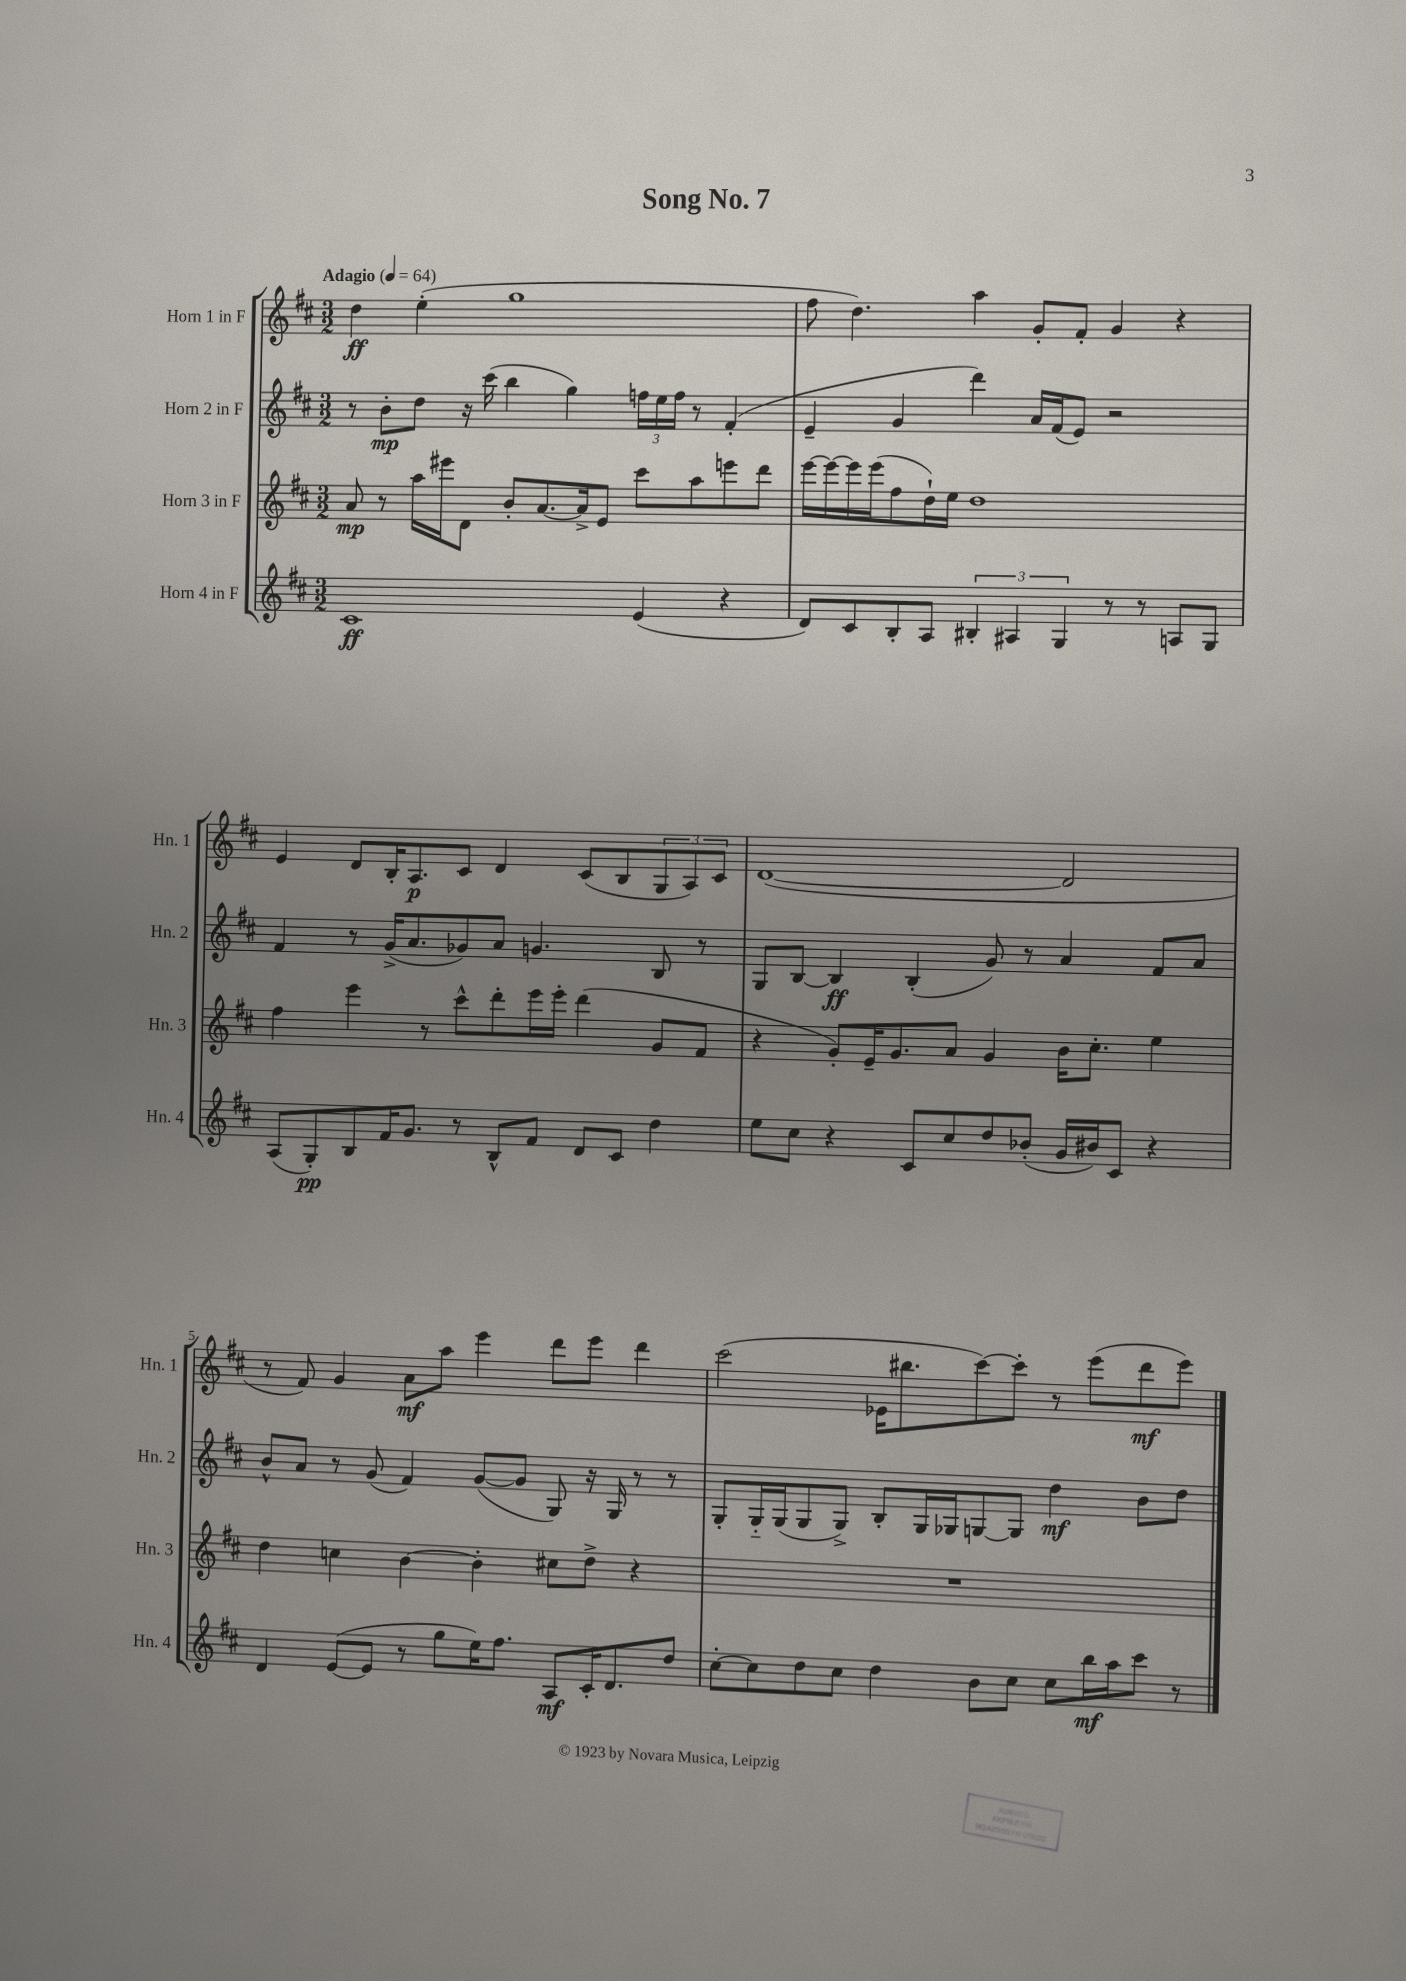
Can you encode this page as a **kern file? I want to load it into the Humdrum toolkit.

**kern	**kern	**kern	**kern
*staff4	*staff3	*staff2	*staff1
*clefG2	*clefG2	*clefG2	*clefG2
*k[f#c#]	*k[f#c#]	*k[f#c#]	*k[f#c#]
*M3/2	*M3/2	*M3/2	*M3/2
*MM64	*MM64	*MM64	*MM64
1c#	8a/	8r	4dd\
.	8r	8b'\L	.
.	16aa\LL	8dd\J	(4ee'\
.	16eee#\J	.	.
.	8d\J	16r	.
.	.	(16ccc#\	.
.	8b'/L	4bb\	1gg
.	[8.a/	.	.
.	.	4gg\)	.
.	16a^/]k	.	.
.	8e/J	.	.
(4e/	8ccc#\L	24ff\LL	.
.	.	24ee\	.
.	.	24ff\JJ	.
.	8aa\	8r	.
4r	8eee\	(4f#'/	.
.	8ddd\J	.	.
=	=	=	=
8d/L)	[16eee\LL	4e~/	8ff#\
.	16eee\_	.	.
8c#/	16eee\]	.	4.dd\)
.	(16eee\J	.	.
8B'/	8ff#\	4g/	.
8A/J	16dd`\L)	.	.
.	16ee\JJ	.	.
6B#'/	1dd	4ddd\)	4aa\
6A#/	.	.	.
.	.	16a/LL	8g'/L
.	.	(16f#/J	.
6G/	.	.	.
.	.	8e/J)	8f#'/J
8r	.	2r	4g/
8r	.	.	.
8A/L	.	.	4r
8G/J	.	.	.
=	=	=	=
(8A/L	4ff#\	4f#/	4e/
8G'/)	.	.	.
8B/	4eee\	8r	8d/L
16f#/K	.	(16g^/LK	16B'/K
8.g/J	.	8.a/	8.A/
.	8r	.	.
8r	8ccc#^^\L	8g-/)	8c#/J
8B^^/L	8ddd'\	8a/J	4d/
8f#/J	16eee\L	4.g/	.
.	16eee'\JJ	.	.
8d/L	(4ddd\	.	(8c#/L
8c#/J	.	.	8B/
4dd\	8g/L	8B/	12G/
.	.	.	12A/)
.	8f#/J	8r	.
.	.	.	12c#/J
=	=	=	=
8ee\L	4r	8G/L	([1d
8cc#\J	.	[8B/J	.
4r	8g'/L)	4B/]	.
.	16e~/K	.	.
.	8.g/	.	.
8c#/L	.	(4B'/	.
8cc#/	8a/J	.	.
8dd/	4g/	8g/)	.
(8b-'/J	.	8r	.
16g/LL	16b\LK	4a/	2d/]
16b#/J)	8.cc#'\J	.	.
8c#/J	.	.	.
4r	4ee\	8f#/L	.
.	.	8a/J	.
=	=	=	=
4d/	4dd\	8b^^/L	8r
.	.	8a/J	8f#/)
([8e/L	4cc\	8r	4g/
8e/]J	.	(8g/	.
8r	[4b\	4f#/)	8a\L
8gg\L	.	.	8aa\J
16ee\K)	4b'\]	([8g/L	4eee\
8.ff#\J	.	.	.
.	.	8g/]J	.
8A/L	8cc#\L	8G/)	8ddd\L
16c#'/K	8dd^\J	16r	8eee\J
8.d/	.	16G/	.
.	4r	8r	4ddd\
8dd/J	.	8r	.
=	=	=	=
[8cc#'\L	1.r	8G'/L	(2ccc#\
8cc#\]	.	16G'~/L	.
.	.	(16G/J	.
8dd\	.	8G/	.
8cc#\J	.	8G^/J)	.
4dd\	.	8B'/L	16e-\LK
.	.	.	8.bb#\
.	.	16G/L	.
.	.	16G-/J	.
8b\L	.	[8G/	[8ccc#\)
8cc#\J	.	8G/]J	8ccc#'\]J
8cc#\L	.	4dd\	8r
16bb\L	.	.	(8eee\L
16aa\J	.	.	.
8ccc#\J	.	8b\L	8ddd\
8r	.	8dd\J	8eee\J)
==	==	==	==
*-	*-	*-	*-
